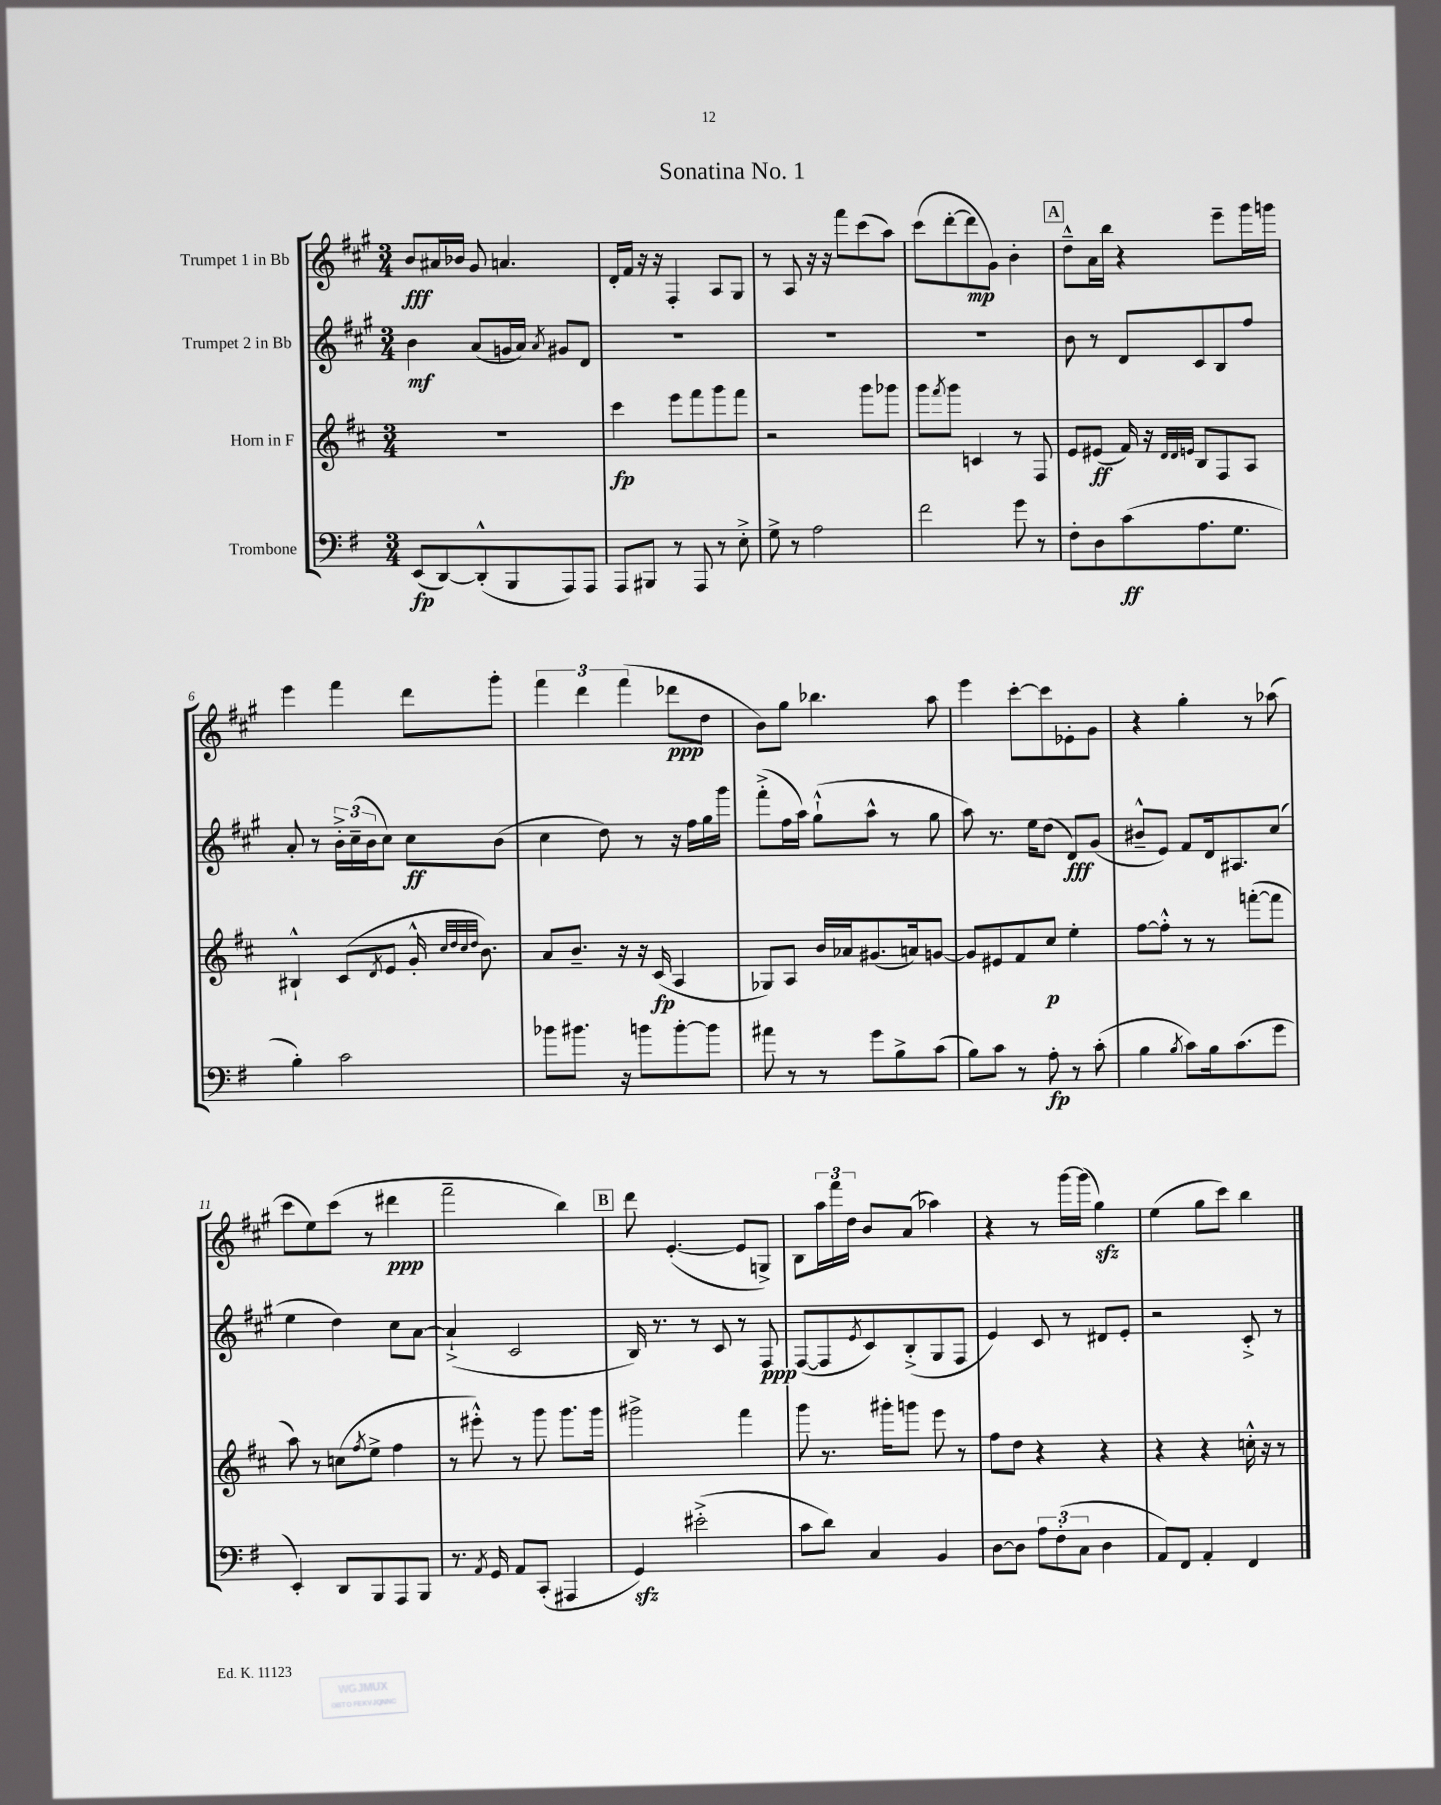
\header { title = "Sonatina No. 1" }
<<
\new StaffGroup <<
\new Staff = "s0" \with { instrumentName = "Trumpet 1 in Bb" } {
    \clef treble \key a \major \numericTimeSignature \time 3/4
    b'8\fff ais'16 bes'16 gis'8 a'4. |
    d'16-. fis'16 r16 r16 fis4-. a8 gis8 |
    r8 a8 r16 r16 fis'''8 cis'''8( a''8) |
    cis'''8( d'''8~-. d'''8\mp gis'8) b'4-. |
    \mark \markup { \box "A" } d''8---^ a'16 b''16 r4 e'''8-- gis'''16 g'''16 |
    e'''4 fis'''4 d'''8 gis'''8-. |
    \tuplet 3/2 { fis'''4 d'''4 fis'''4( } des'''8\ppp d''8 |
    b'8) gis''8 bes''4. a''8 |
    e'''4 cis'''8~-. cis'''8 ees'8-. gis'8 |
    r4 gis''4-. r8 aes''8( |
    cis'''8 e''8) cis'''8( r8 dis'''4\ppp |
    fis'''2-- b''4) |
    \mark \markup { \box "B" } d'''8 e'4.~-.( e'8 g8->) |
    b8 \tuplet 3/2 { a''16 fis'''16 d''16 } b'8 a'8( aes''4) |
    r4 r8 gis'''16~ gis'''16( gis''4\sfz) |
    e''4( gis''8 cis'''8) b''4 \bar "|." |
}
\new Staff = "s1" \with { instrumentName = "Trumpet 2 in Bb" } {
    \clef treble \key a \major \numericTimeSignature \time 3/4
    b'4\mf a'8( g'16 a'16) \acciaccatura { a'8 } gis'8 d'8 |
    R2. |
    R2. |
    R2. |
    \mark \markup { \box "A" } b'8 r8 d'8 cis'8 b8 fis''8 |
    a'8-. r8 \tuplet 3/2 { b'16-.-> cis''16--( b'16 } cis''8) cis''8\ff b'8( |
    cis''4 d''8) r8 r16 fis''16 gis''16 gis'''16 |
    fis'''8-.->( fis''16 a''16) gis''8-!-^( a''8-^ r8 gis''8 |
    a''8) r8. e''16 d''8( d'8\fff) gis'8( |
    bis'8---^ e'8) fis'8 d'16 ais8. cis''8( |
    e''4 d''4) cis''8 a'8~ |
    a'4-!->( cis'2 |
    \mark \markup { \box "B" } b16) r8. r8 cis'8 r8 fis8\ppp |
    fis8~( fis8 \acciaccatura { e'8 } cis'8) b8-.->( gis8 fis8 |
    e'4) cis'8 r8 dis'8 e'8-. |
    r2 cis'8-.-> r8 \bar "|." |
}
\new Staff = "s2" \with { instrumentName = "Horn in F" } {
    \clef treble \key d \major \numericTimeSignature \time 3/4
    R2. |
    cis'''4\fp e'''8 fis'''8 g'''8 fis'''8 |
    r2 g'''8 ges'''8 |
    g'''8 \acciaccatura { fis'''8 } g'''8 c'4 r8 fis8 |
    \mark \markup { \box "A" } e'8 eis'8\ff( fis'16) r16 \grace { d'32 d'32 e'32 } b8 fis8 a8 |
    bis4-!-^ cis'8( \acciaccatura { d'8 } e'8 g'16-.-^ \grace { cis''32 d''32 cis''32 d''32 } b'8.) |
    a'8 b'8.-- r16 r16 cis'16\fp( a4 |
    ges8) a8 b'16 aes'16 gis'8.( a'16) g'8~ |
    g'8 eis'8 fis'8 cis''8\p e''4-. |
    fis''8~ fis''8-.-^ r8 r8 f'''8~-.( f'''8 |
    a''8) r8 c''8( \acciaccatura { fis''8 } e''8-> fis''4 |
    r8 eis'''8-.-^) r8 g'''8 g'''8. g'''16 |
    \mark \markup { \box "B" } gis'''2-> fis'''4 |
    g'''8 r8. gis'''16-. g'''8 e'''8 r8 |
    fis''8 d''8 r4 r4 |
    r4 r4 c''16-.-^ r16 r8 \bar "|." |
}
\new Staff = "s3" \with { instrumentName = "Trombone" } {
    \clef bass \key g \major \numericTimeSignature \time 3/4
    e,8\fp( d,8~) d,8-.-^( b,,8 a,,8) a,,8 |
    a,,8 bis,,8 r8 a,,8 r8 e8-.-> |
    g8-> r8 a2 |
    fis'2 g'8 r8 |
    \mark \markup { \box "A" } fis8-. d8 c'8\ff( a8. g8. |
    b4-.) c'2 |
    bes'8 bis'8. r16 b'8 b'8~-. b'8 |
    ais'8 r8 r8 g'8 b8-> c'8( |
    b8) c'8 r8 a8-.\fp r8 c'8-.( |
    b4 \acciaccatura { b8 } c'8) b16 c'8.( g'8 |
    e,4-.) d,8 b,,8 a,,8 b,,8 |
    r8. \acciaccatura { a,8 } g,16 a,8 c,8-.( ais,,4 |
    \mark \markup { \box "B" } g,4\sfz) eis'2-.->( |
    c'8 d'8) c4 b,4 |
    d8~ d8 \tuplet 3/2 { a8 fis8-.( c8 } d4 |
    a,8) fis,8 a,4-. fis,4 \bar "|." |
}
>>
>>
